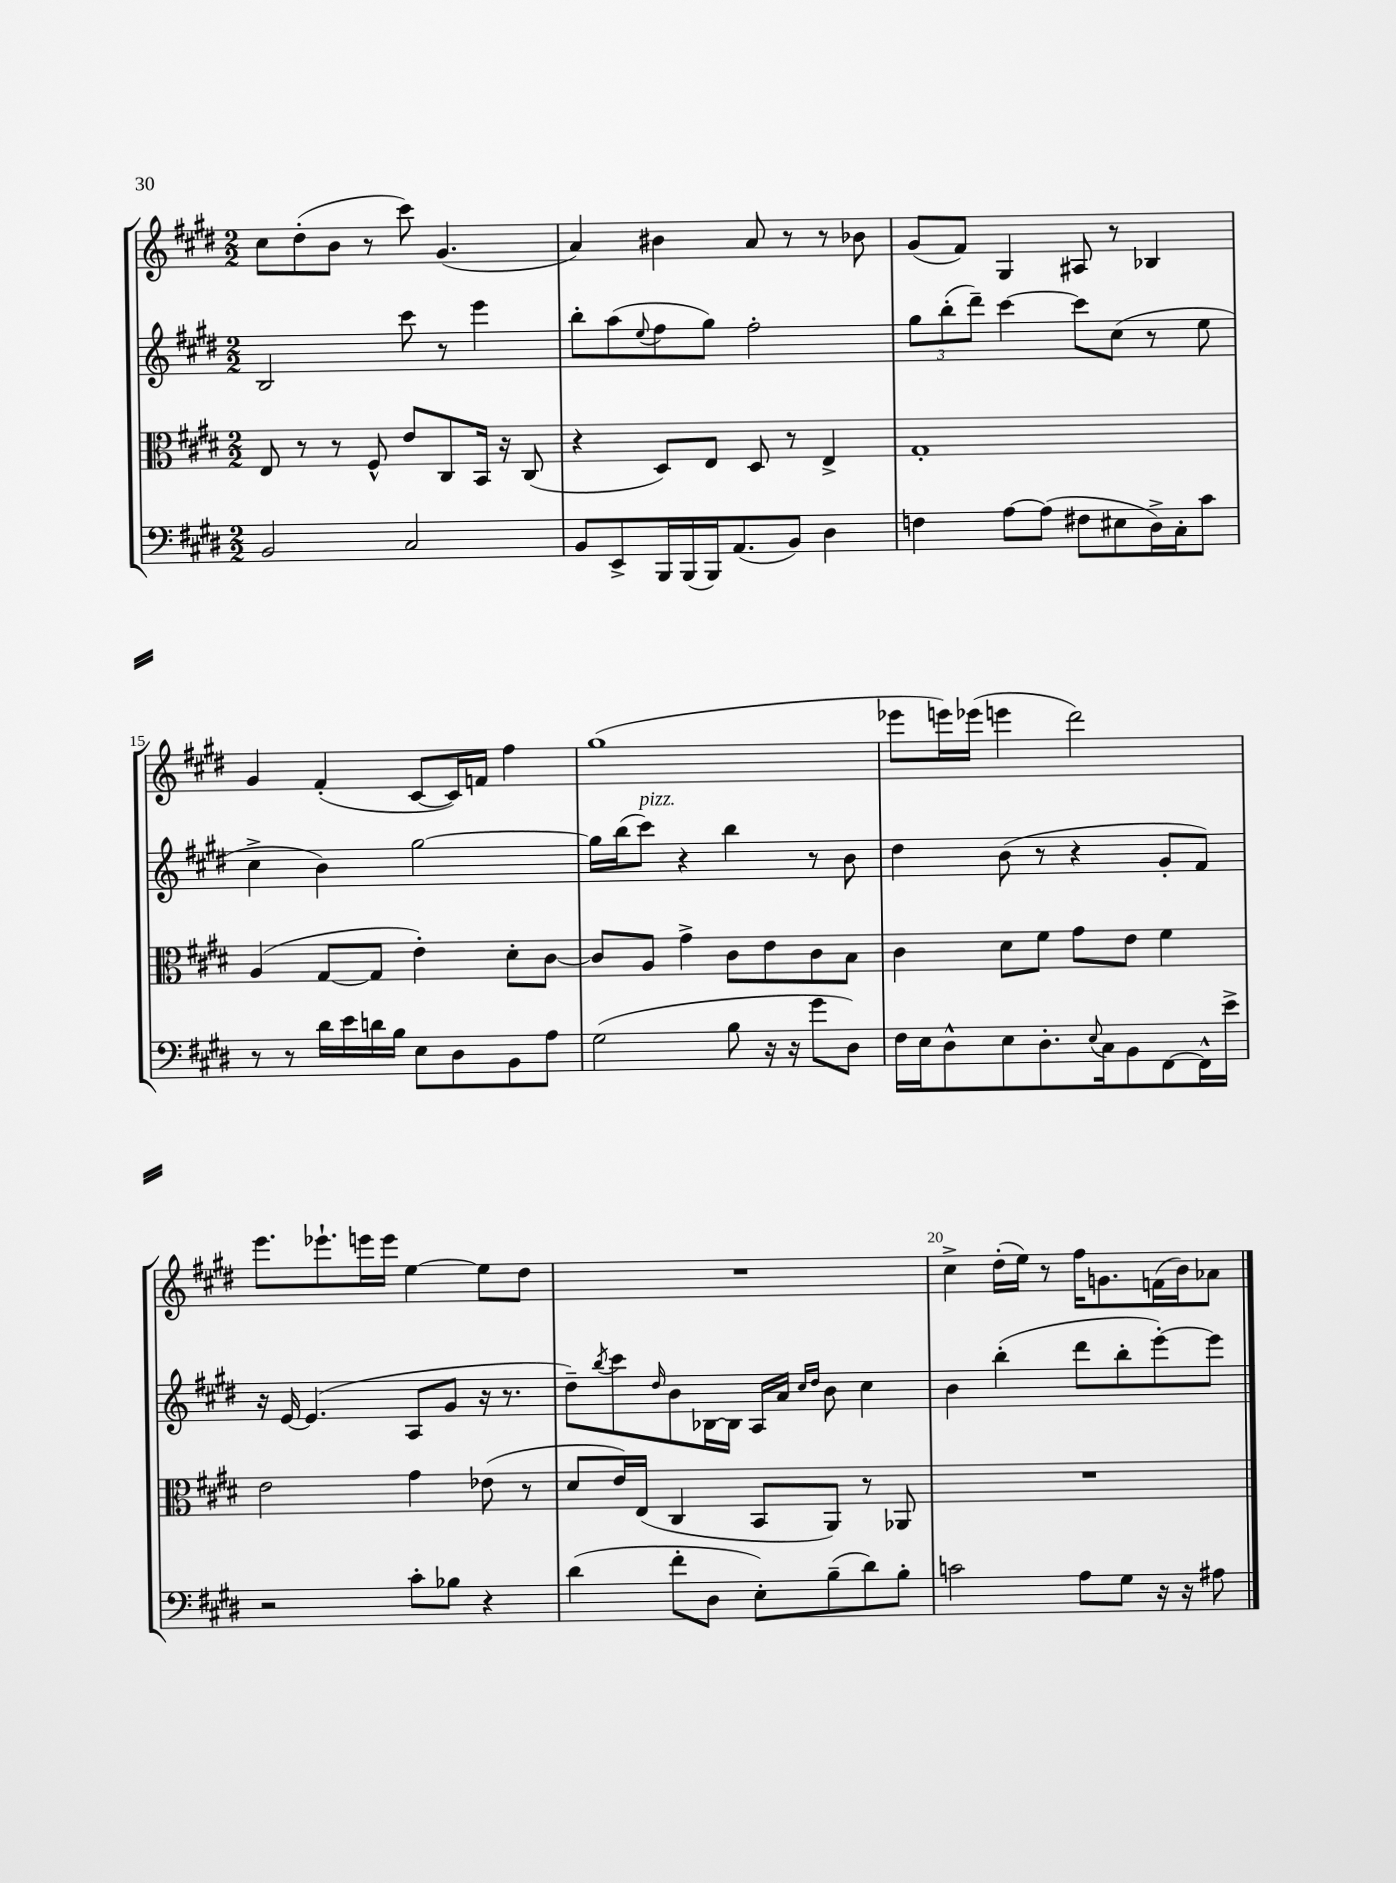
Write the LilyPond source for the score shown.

<<
\new StaffGroup <<
\new Staff = "s0" {
    \clef treble \key e \major \numericTimeSignature \time 2/2
    cis''8 dis''8-.( b'8 r8 cis'''8) gis'4.( |
    a'4) bis'4 a'8 r8 r8 bes'8 |
    gis'8( fis'8) gis4 ais8 r8 bes4 |
    gis'4 fis'4-.( cis'8~ cis'16) f'16 fis''4 |
    gis''1( |
    ees'''8 e'''16) ees'''16( e'''4 dis'''2) |
    e'''8. ees'''8.-! e'''16 e'''16 e''4~ e''8 dis''8 |
    R1 |
    cis''4-> dis''16-.( e''16) r8 fis''16 g'8. f'16( b'16) aes'8 \bar "|." |
}
\new Staff = "s1" {
    \clef treble \key e \major \numericTimeSignature \time 2/2
    b2 cis'''8 r8 e'''4 |
    b''8-. a''8( \appoggiatura { e''8 } fis''8 gis''8) fis''2-. |
    \tuplet 3/2 { gis''8 b''8-.( dis'''8--) } cis'''4~ cis'''8 cis''8( r8 e''8 |
    cis''4-> b'4) gis''2~ |
    gis''16 b''16( cis'''8^\markup { \italic "pizz." }) r4 b''4 r8 b'8 |
    dis''4 b'8( r8 r4 gis'8-. fis'8) |
    r16 e'16~ e'4.( a8 gis'8 r16 r8. |
    dis''8--) \acciaccatura { b''8 } cis'''8 \grace { dis''16 } b'8 bes16~ bes16 a16 a'16 \grace { cis''16 dis''16 } b'8 cis''4 |
    b'4 b''4-.( dis'''8 b''8-. e'''8~-.) e'''8 \bar "|." |
}
\new Staff = "s2" {
    \clef alto \key e \major \numericTimeSignature \time 2/2
    e8 r8 r8 fis8-^ e'8 cis8 b,16 r16 cis8( |
    r4 dis8) e8 dis8 r8 e4-> |
    gis1-. |
    a4( gis8~ gis8 e'4-.) dis'8-. cis'8~ |
    cis'8 a8 gis'4-> cis'8 e'8 cis'8 b8 |
    cis'4 dis'8 fis'8 gis'8 e'8 fis'4 |
    e'2 gis'4 ees'8( r8 |
    dis'8 e'16) e16( cis4 b,8 a,8) r8 aes,8 |
    R1 \bar "|." |
}
\new Staff = "s3" {
    \clef bass \key e \major \numericTimeSignature \time 2/2
    b,2 cis2 |
    b,8 e,8-> b,,16 b,,16( b,,16) a,8.( b,8) dis4 |
    f4 a8~ a8( fis8 eis8 dis16->) cis16-. cis'8 |
    r8 r8 dis'16 e'16 d'16 b16 e8 dis8 b,8 a8 |
    gis2( b8 r16 r16 gis'8 dis8) |
    fis16 e16 dis8-^ e8 dis8.-. \appoggiatura { e8 } cis16 b,8 fis,8~ fis,16-^ e'16-> |
    r2 cis'8-. bes8 r4 |
    dis'4( fis'8-. dis8 e8-.) b8--( dis'8) b8-. |
    c'2 a8 gis8 r16 r16 ais8 \bar "|." |
}
>>
>>
\layout { \context { \Score currentBarNumber = #12 \override BarNumber.break-visibility = ##(#f #t #t) barNumberVisibility = #(every-nth-bar-number-visible 5) } }
